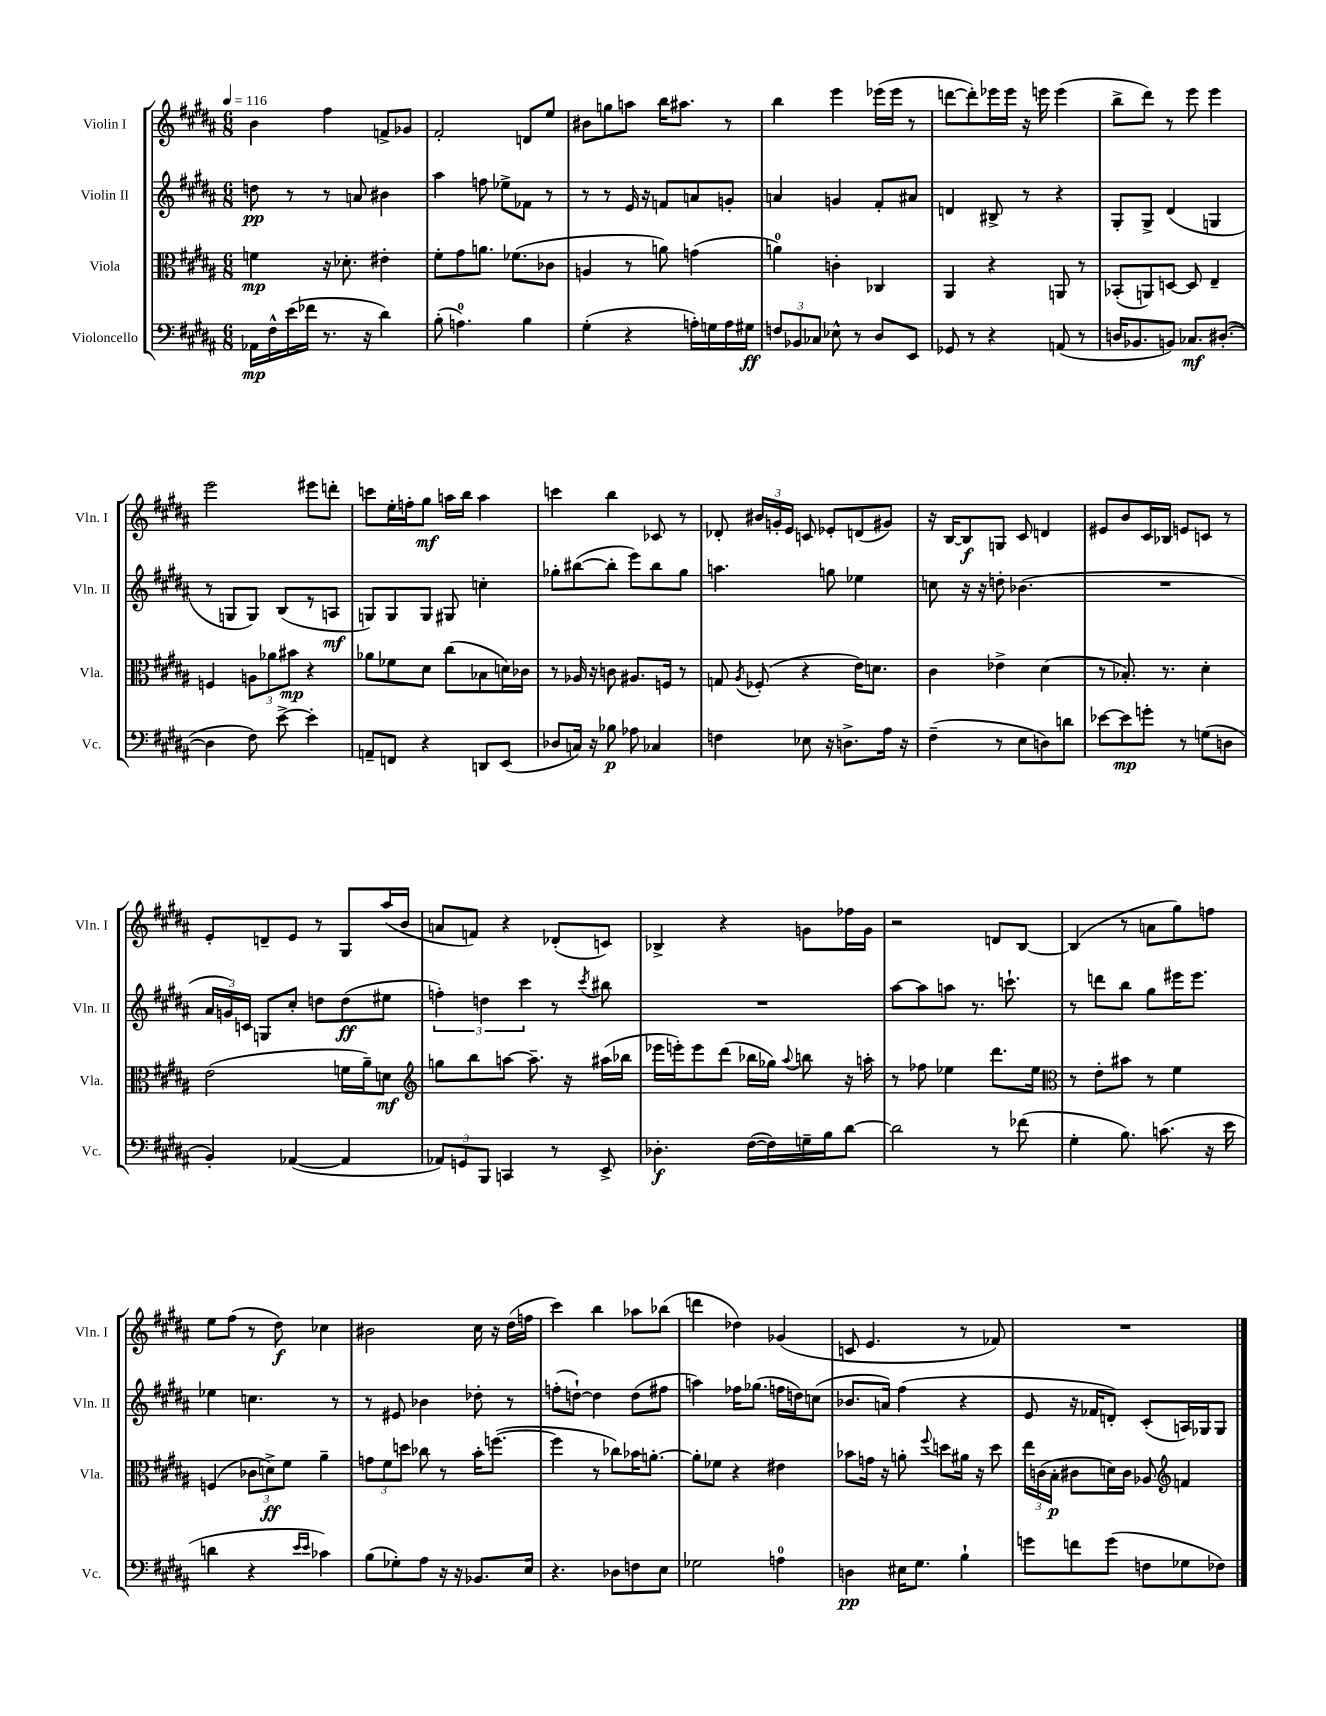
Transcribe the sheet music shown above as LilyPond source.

<<
\new StaffGroup <<
\new Staff = "s0" \with { instrumentName = "Violin I" shortInstrumentName = "Vln. I" } {
    \clef treble \key b \major \numericTimeSignature \time 6/8 \tempo 4 = 116
    \autoBeamOff b'4 fis''4 f'8[-> ges'8] |
    fis'2-. d'8[ e''8] |
    bis'8[ g''8 a''8] b''16[ ais''8.] r8 |
    b''4 e'''4 ees'''16[( ees'''16] r8 |
    d'''8[~ d'''8-.) ees'''16 ees'''16] r16 e'''16 e'''4( |
    b''8[-> dis'''8]) r8 e'''8 e'''4 |
    e'''2 eis'''8[ d'''8]-. |
    c'''8[ e''16-. f''16-. gis''8]\mf a''16[ b''16] a''4 |
    c'''4 b''4 ces'8 r8 |
    des'8-. \tuplet 3/2 { bis'16[ g'16-. e'16] } c'8 ees'8[-. d'8( gis'8]) |
    r16 b16[~ b8\f g8] cis'8 d'4 |
    eis'8[ b'8 cis'16 bes16] e'8[ c'8] r8 |
    e'8[-. d'8-- e'8] r8 gis8[ ais''16( b'16] |
    a'8[ f'8]) r4 des'8[-.( c'8]) |
    bes4-> r4 g'8[ fes''16 g'16] |
    r2 d'8[ b8]~ |
    b4( r8 a'8[ gis''8) f''8] |
    e''8[ fis''8]( r8 dis''8\f) ces''4 |
    bis'2 cis''16 r16 dis''16[( f''16] |
    cis'''4) b''4 aes''8[ bes''8]( |
    d'''4 des''4) ges'4( |
    c'8 e'4. r8 fes'8) |
    R2. \bar "|." |
}
\new Staff = "s1" \with { instrumentName = "Violin II" shortInstrumentName = "Vln. II" } {
    \clef treble \key b \major \numericTimeSignature \time 6/8
    \autoBeamOff d''8\pp r8 r8 a'8 bis'4 |
    ais''4 f''8 ees''8[-> fes'8] r8 |
    r8 r8 e'16 r16 f'8[ a'8 g'8]-. |
    a'4 g'4 fis'8[-. ais'8] |
    d'4 bis8-> r8 r4 |
    gis8[-. gis8]-> dis'4( g4 |
    r8 g8[ g8]) b8[( r8 a8]\mf |
    g8[) g8 g8] gis8 c''4-. |
    ges''8[-. bis''8~( bis''8]-. e'''8[) bis''8 ges''8] |
    a''4. g''8 ees''4 |
    c''8 r16 r16 d''8-. bes'4.( |
    R2. |
    \tuplet 3/2 { ais'16[ g'16) c'16] } g8[ cis''8]-. d''8[ d''8\ff( eis''8] |
    \tuplet 3/2 { f''4-.) d''4 cis'''4 } r8 \acciaccatura { cis'''8 } bis''8 |
    R2. |
    ais''8[~ ais''8 a''8] r8. c'''8.-! |
    r8 d'''8[ b''8] gis''8[ eis'''16 eis'''8.] |
    ees''4 c''4. r8 |
    r8 eis'8 bes'4 des''8-. r8 |
    f''8[-.( d''8]~-!) d''4 d''8[( fis''8] |
    a''4) fes''16[ ges''8.]( f''16[ d''16) c''8]( |
    bes'8.[ a'16]) fis''4( r4 |
    e'8 r16 fes'16[ d'8]-.) cis'8[-.( a16) ges16 ges8] \bar "|." |
}
\new Staff = "s2" \with { instrumentName = "Viola" shortInstrumentName = "Vla." } {
    \clef alto \key b \major \numericTimeSignature \time 6/8
    \autoBeamOff f'4\mp r16 des'8.-. eis'4-. |
    fis'8[-. gis'8 a'8.] fes'8.[( ces'8] |
    a4 r8 a'8) g'4( |
    a'4-0) c'4-. ces4 |
    ais,4 r4 a,8 r8 |
    bes,8[-.( a,8) d8]~ d8 e4-- |
    f4 \tuplet 3/2 { a8[ aes'8 bis'8]\mp } r4 |
    aes'8[ fes'8 dis'8] cis''8[( bes8 d'16) ces'16] |
    r8 aes16 r16 c'8 ais8.[ f16] r8 |
    g8 \acciaccatura { ais8 } fes8-.( r4 e'16[) d'8.] |
    cis'4 ees'4-> dis'4( |
    r8 bes8.-.) r8. dis'4-. |
    e'2( f'16[ ais'16--) d'8]\mf |
    \clef treble g''8[ b''8 a''8]~ a''8.-- r16 ais''16[( bes''16] |
    ees'''16[ e'''16-.) e'''8 dis'''8]( bes''16[ ges''16]) \appoggiatura { ais''8 } b''8 r16 a''16-. |
    r8 fes''8 ees''4 dis'''8.[ ees''16] |
    \clef alto r8 e'8[-. bis'8] r8 fis'4 |
    f4( \tuplet 3/2 { ces'8[ d'8->\ff) fis'8] } ais'4-- |
    \tuplet 3/2 { g'8[ fis'8 d''8] } ces''8 r8 b'16[-. f''8.]~( |
    f''4 r8 ces''8[) bes'16 a'8.]~-. |
    a'8[-. fes'8] r4 eis'4 |
    bes'8[ g'16] r16 a'8-. \appoggiatura { fis''8 } d''8[ ais'16] r16 d''8 |
    \tuplet 3/2 { e''16[ c'16( b16]-.\p } cis'8[ d'16) cis'16] aes8 \clef treble f'4 \bar "|." |
}
\new Staff = "s3" \with { instrumentName = "Violoncello" shortInstrumentName = "Vc." } {
    \clef bass \key b \major \numericTimeSignature \time 6/8
    \autoBeamOff aes,16[\mp fis16-^ e'16( fes'16] r8. r16 dis'4) |
    b8-.( a4.-0) b4 |
    gis4-.( r4 a16[-.) g16 a16 gis16]\ff |
    \tuplet 3/2 { f8[ bes,8 ces8] } ees8-^ r8 dis8[ e,8] |
    ges,8 r8 r4 a,8( r8 |
    d16[ bes,8. b,8]) ces8.[\mf dis8.]~-.( |
    dis4 fis8) e'8~-> e'4-. |
    a,8[-- f,8] r4 d,8[ e,8]( |
    des8[ c16]) r16 bes8\p aes8 ces4 |
    f4 ees8 r16 d8.[-> ais16] r16 |
    fis4--( r8 e8[ d8) d'8] |
    ees'8[~ ees'8\mp g'8]-. r8 g8[( d8] |
    b,4-.) aes,4~( aes,4 |
    \tuplet 3/2 { aes,8[) g,8 b,,8] } c,4 r8 e,8-> |
    des4.-.\f fis16[~( fis16) g16-- b16 dis'8]~ |
    dis'2 r8 fes'8( |
    gis4-. b8.) c'8.( r16 e'16 |
    d'4 r4 \grace { e'16[ e'16] } ces'4) |
    b8[( ges8-.) ais8] r16 r16 bes,8.[ e16] |
    r4. des8[ f8 e8] |
    ges2 a4-0 |
    d4\pp eis16[ gis8.] b4-! |
    g'8[ f'8 g'8]( f8[ ges8 fes8]) \bar "|." |
}
>>
>>
\layout { \context { \Score \remove "Bar_number_engraver" } }
